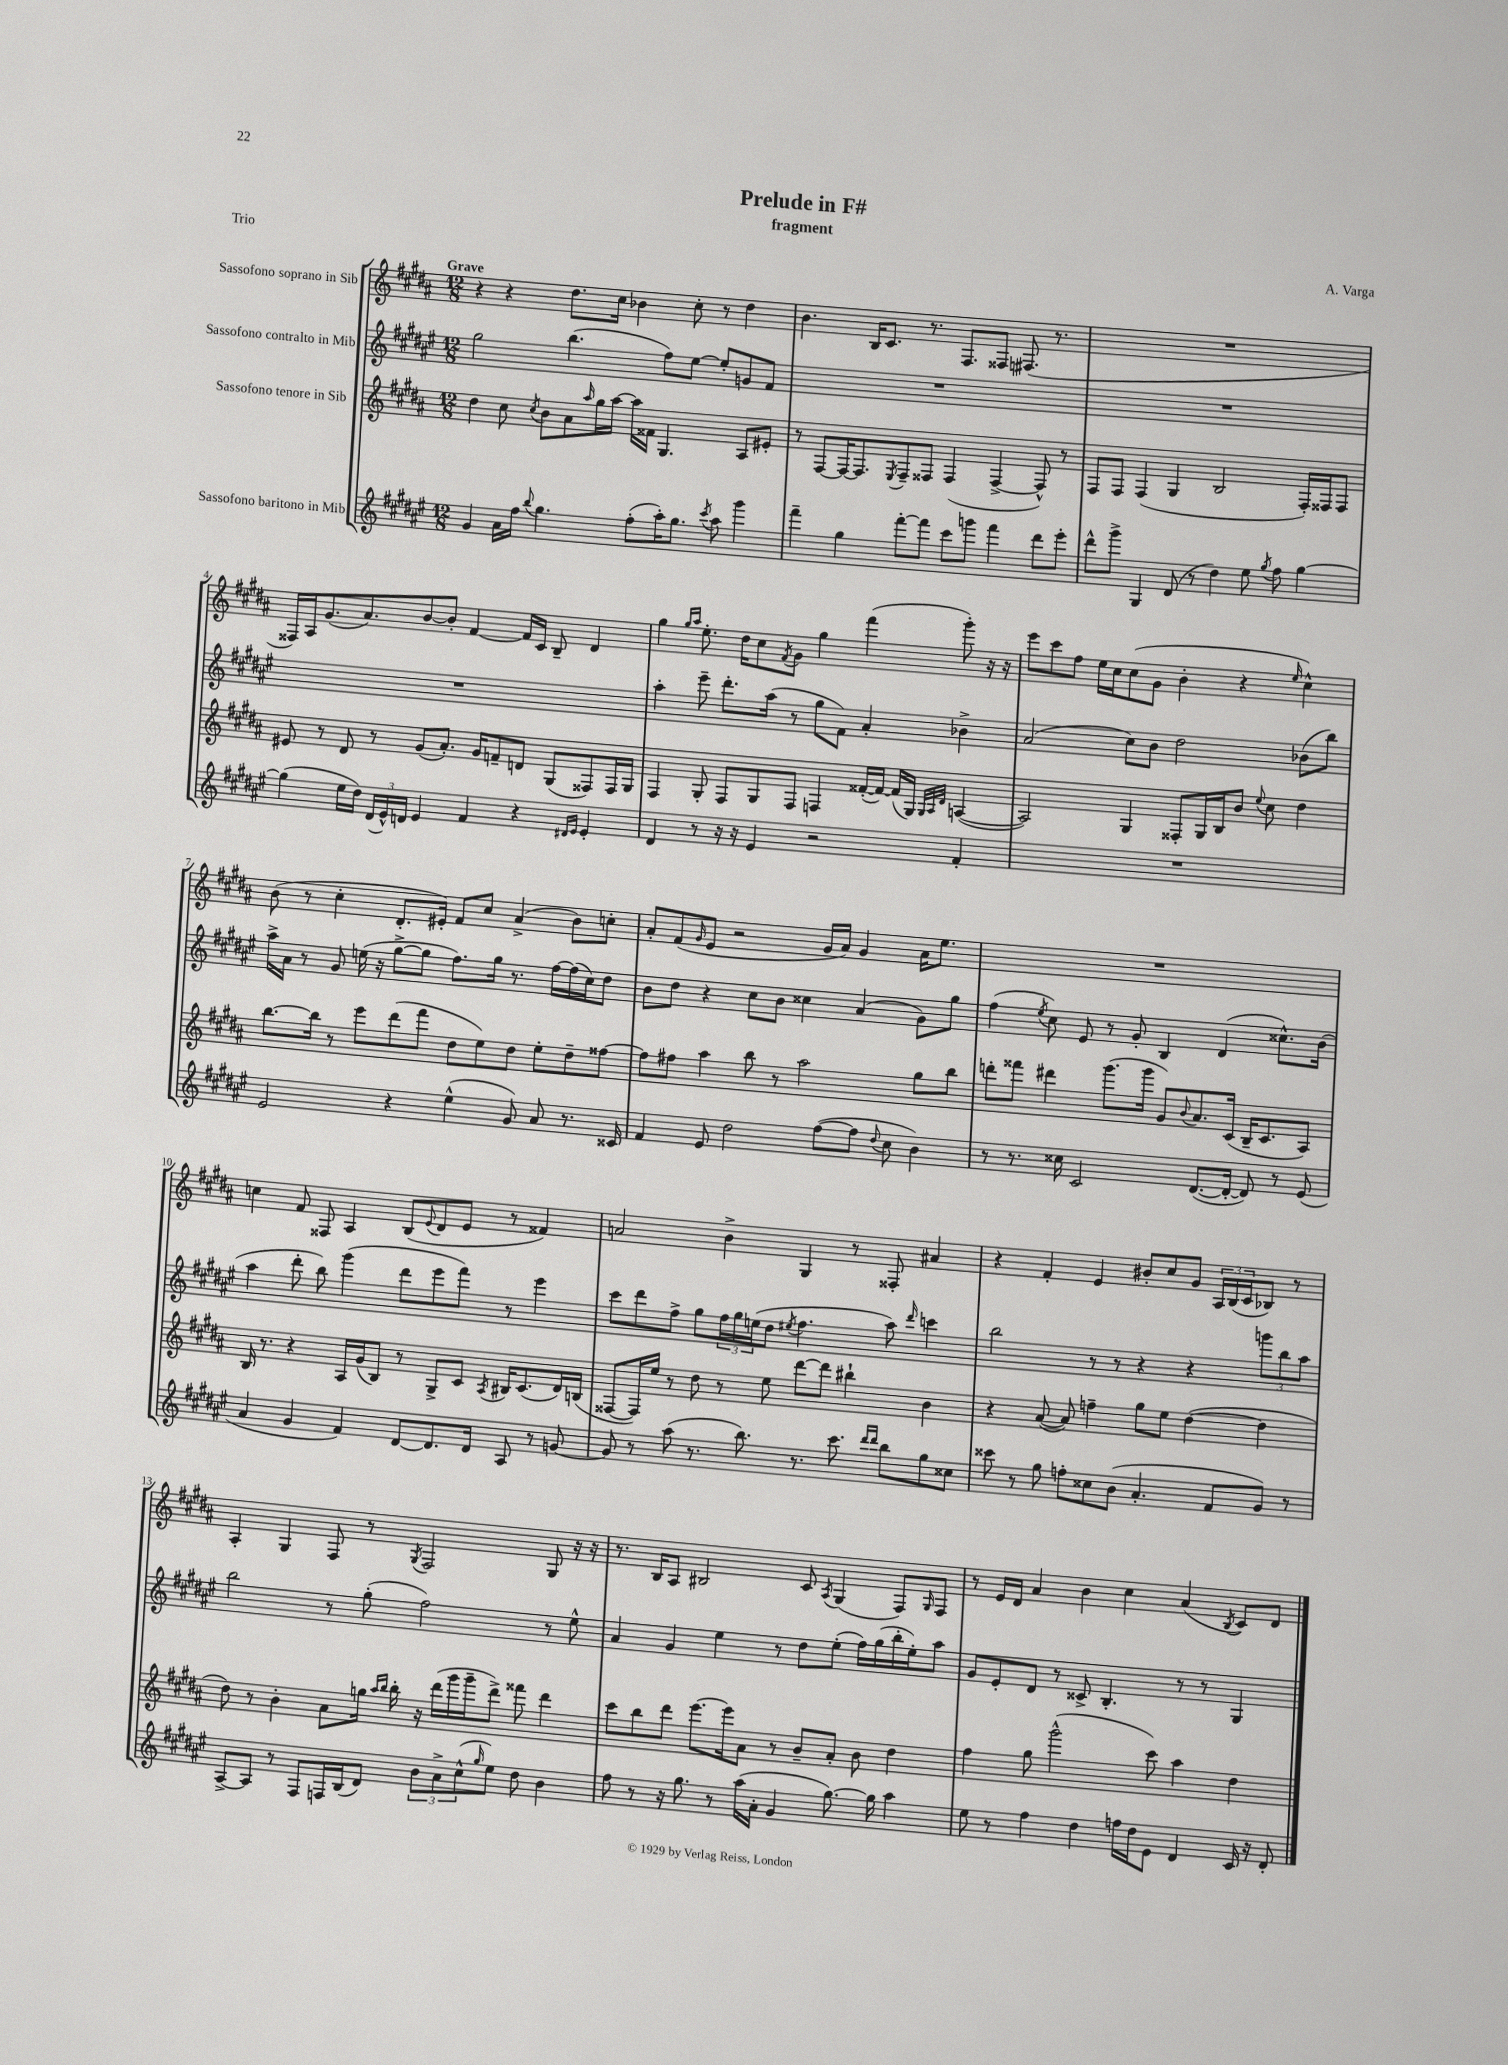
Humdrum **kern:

**kern	**kern	**kern	**kern
*staff4	*staff3	*staff2	*staff1
*clefG2	*clefG2	*clefG2	*clefG2
*k[f#c#g#d#a#e#]	*k[f#c#g#d#a#]	*k[f#c#g#d#a#e#]	*k[f#c#g#d#a#]
*M12/8	*M12/8	*M12/8	*M12/8
4g#/	4dd#\	2gg#\	4r
16a#\LL	8cc#\	.	4r
16ff#\JJ	.	.	.
8qqbb/	8qcc#/	.	.
4.gg#\	8b\L	.	.
.	8a#\	(4.bb\	8.dd#\L
.	16qqaa#/	.	.
.	16gg#\L	.	.
.	[16aa#\JJ	.	16cc#\Jk
(8ff#'\L	16aa#\]LL	.	4b-\
.	16f##\JJ	.	.
16aa#'\K)	4.G#/	8ff#\L)	.
8.gg#\J	.	.	.
.	.	[8ee#\J	8cc#'\
8qccc#/	.	.	.
8aa#\	.	8ee#'/]L	8r
4ggg#\	8A#/L	8g/	4dd#\
.	8e#'/J	8f#/J	.
=	=	=	=
4fff#~\	8r	1.r	4.b\
.	[8F#/L	.	.
4gg#\	16F#/_K	.	.
.	8.F#/]	.	.
.	.	.	16B/LK
.	.	.	8.c#/J
.	8qE/	.	.
[8fff#'\L	8F#~/	.	.
8fff#\]J	8F##/J	.	8.r
8ccc#\L	(4F##/	.	.
.	.	.	8.F#/L
8ggg\J	.	.	.
4fff#\	[4F##^/	.	8F##/J
.	.	.	(8.F#/
8ddd#\L	8F##^^/])	.	.
.	.	.	8.r
8eee#'\J	8r	.	.
=	=	=	=
8ddd#^^\L	8F#/L	1.r	1.r
8ggg#^\J	8F#/J	.	.
4G#/	(4F#/	.	.
(8d#/	4G#/	.	.
8r	.	.	.
4dd#\)	2B/	.	.
8ee#\	.	.	.
8qgg#/	.	.	.
8ff#\	.	.	.
[4gg#\	16F#'/LL)	.	.
.	16F##/J	.	.
.	8F##/J	.	.
=	=	=	=
(4gg#\]	8e#/	1.r	16F##/LL)
.	.	.	16A#/J
.	8r	.	(8.g#/
16ee#\LL	8d#/	.	.
16dd#\JJ)	.	.	8.a#/)
(24d#/LL	8r	.	.
24e#^^/)	.	.	.
24d/JJ	.	.	.
4e#/	(8g#/L	.	[8b/
.	8.a#'/J)	.	8b'/]J
4f#/	.	.	[4f#/
.	16g#/LK	.	.
.	8f~/	.	.
4r	8d/J	.	16f#/]LL
.	.	.	16c#/JJ
.	(8G#/L	.	8B~/
16qqd#/LL	.	.	.
16qqe#/JJ	.	.	.
4e#'/	8F##/)	.	4d#/
.	16F##/L	.	.
.	16G#/JJ	.	.
=	=	=	=
4d#/	4F#/	4aa#'\	4gg#\
.	.	.	16qqgg#/LL
.	.	.	16qqaa#/JJ
8r	8G#'/	8eee#~\	8.ee'\
16r	8F#/L	8.ddd#'\L	.
16r	.	.	16dd#\LK
4e#/	8G#/	.	8cc#\
.	.	(16aa#\Jk	.
.	.	.	8qf#/
.	8F#/J	8r	8g#\J
2r	4F/	8gg#\L	4gg#\
.	.	8f#\J)	.
.	([16f##'/LL	4a#'/	(4fff#\
.	16f##/_JJ)	.	.
.	(16f##/]LL	.	.
.	16G#/JJ)	.	.
.	32qqG#/LLL	.	.
.	32qqA#/	.	.
.	32qqd#/JJJ	.	.
4f#'/	([4A/	4b-^\	8ggg#'\)
.	.	.	16r
.	.	.	16r
=	=	=	=
1.r	2A/])	(2a#/	8eee\L
.	.	.	8ccc#\
.	.	.	8ff#\J
.	.	.	16ee\LL
.	.	.	16cc#\J
.	4G#/	8cc#\L)	(8cc#\
.	.	8b\J	8g#\J
.	8F##'/L	2dd#\	4b'\
.	16G#/L	.	.
.	16B/J	.	.
.	8b/J	.	4r
.	8qqee/	.	.
.	8cc#\	.	.
.	.	.	16qqee/
.	4dd#\	(8b-\L	4cc#^^\)
.	.	8bb\J)	.
=	=	=	=
2e#/	[8.bb\L	16aa#^\LL	(8b\
.	.	16a#\JJ	.
.	.	8r	8r
.	16bb\]Jk	.	.
.	8r	8g#/	4cc#'\
.	8eee\L	(16ee\	.
.	.	16r	.
4r	(8ddd#\	[8gg#^\L	8.d#'/L
.	8fff#\J	8gg#\]J	.
.	.	.	16e#'/Jk)
(4ee#^^\	8dd#\L	8.ff#\L)	8f#/L
.	8ee\)	.	8cc#/J
.	.	16gg#\Jk	.
8g#/)	8dd#\J	8.r	(4a#^/
8a#/	8ee'\L	.	.
.	.	[16ff#\LL	.
8.r	8dd#~\	(16ff#\]	8b\L)
.	.	16cc#\J)	.
.	[8ff##\J	8dd#\J	8cc'\J
16c##/	.	.	.
=	=	=	=
4f#/	8ff##\]L	8b\L	8a#'/L
.	8ff#\J	8dd#\J	(8f#/
.	.	.	16qqg#/
8e#/	4aa#\	4r	8e/J
2dd#\	.	.	2r
.	8bb\	8cc#\L	.
.	8r	8b\J	.
.	2aa#\	4cc##\	.
([8ff#\L	.	.	16g#/LL
.	.	.	16a#/JJ)
8ff#\]J	.	(4a#/	4g#/
8qqdd#/	.	.	.
8cc#\	.	.	.
4b\)	8gg#\L	8g#\L)	16a#\LK
.	.	.	8.ee\J
.	8bb\J	8gg#\J	.
=	=	=	=
8r	8ddd'\L	(4ff#\	1.r
8.r	8fff##\J	.	.
.	.	8qee#/	.
.	4ddd#\	8cc#\)	.
16cc##\	.	.	.
2c#/	.	8e#/	.
.	(8.ggg#\L	8r	.
.	.	8g#'/	.
.	16ggg#\Jk	.	.
.	8g#/L)	4B/	.
.	8qqb/	.	.
([8.d#/L	8.a#/	.	.
.	.	(4d#/	.
16d#'/_Jk	(16c#/Jk	.	.
8d#/])	16B~/LK	.	.
.	8.c#/	.	.
8r	.	8.cc##^^\L)	.
(8e#/	8A#/J)	.	.
.	.	(16b\Jk	.
=	=	=	=
4a#/	16B/	4aa#\	4cc\
.	8.r	.	.
4g#/	4r	8ddd#'\	8f#/
.	.	8bb\)	8F##/
4f#/)	16A#/LL	(4ggg#\	4A#/
.	(16g#/J	.	.
.	8B/J)	.	.
[8d#/L	8r	8ddd#\L	(8B/L
.	.	.	8qqe/
8.d#/]	8G#^/L	8eee#\	8d#/
.	8c#/J	8fff#\J)	8e/J
16d#/Jk	.	.	.
.	8qA#/	.	.
8A#/	16B#/LK	8r	8r
.	(8.c#/	.	.
8r	.	4eee#\	4f##/)
[8g/	16d#/L)	.	.
.	(16B/JJ	.	.
=	=	=	=
8g/]	[8F##/L	8ccc#\L	2a/
8r	16F##/]L)	8ddd#\	.
.	16ee/JJ	.	.
(8aa#\	8r	8ff#^\J	.
8.r	8dd#\	8gg#\L	.
.	8r	24ff#\L	4b^\
.	.	24gg#\	.
8.bb\)	.	.	.
.	.	(24ee\J	.
.	8ee\	8dd#\J	.
.	.	8qee#/	.
8.r	[8ddd#\L	4.ff#\	4G#/
.	8ddd#\]J	.	.
8.ccc#\	.	.	.
.	4bb#`\	.	8r
16qqddd#/LL	.	.	.
16qqddd#/JJ	.	.	.
8bb\L	.	8aa#\)	8F##'/
.	.	16qqddd#/	.
8gg#\	4b\	4ccc\	4a#/
8cc##\J	.	.	.
=	=	=	=
8ccc##\	4r	2bb\	4r
8r	.	.	.
8gg#\	([8a#/	.	4f#'/
8ff'\L	8a#/])	.	.
8cc##\	4ff~\	8r	4e/
(8b\J	.	8r	.
4.a#'/	8gg#\L	4r	8b#'/L
.	8ee\J	.	8cc#/
.	([4dd#\	4r	8g#/J
8f#/L	.	.	24A#/LL
.	.	.	(24B/
.	.	.	24c#/J
8g#/J)	4dd#\]	12ggg\L	8B-/J)
.	.	12bb\	.
8r	.	.	8r
.	.	12aa#\J	.
=	=	=	=
[8A#^/L	8dd#\)	2bb\	4A#'/
8A#/]J	8r	.	.
8r	4b'\	.	4G#/
8F#/L	.	.	.
16F/L	8a#\L	8r	8F#/
(16B/J	.	.	.
8d#/J)	16gg\Jk	(8gg#'\	8r
.	16qqaa#/LL	.	.
.	16qqbb/JJ	.	.
.	16bb'\	.	.
.	.	.	8qG#/
12b\L	16r	2ff#\)	2F#/
.	(16ddd#\LL	.	.
12a#^\	.	.	.
.	16ggg#\	.	.
(12cc#^^\	.	.	.
.	16ggg#~\J	.	.
16qqgg#/	.	.	.
8ee#\J)	8ddd#^\J)	.	.
8dd#\	8fff##\	.	.
4b\	4ddd#\	8r	8G#/
.	.	8ee#^^\	16r
.	.	.	16r
=	=	=	=
8ff#\	8ccc#\L	4a#/	8.r
8r	8bb\	.	.
.	.	.	16B/LK
16r	8ddd#\J	4g#/	8A#/J
8.gg#\	.	.	.
.	[8.eee\L	.	2B#/
8r	.	4ee#\	.
.	16eee\]k	.	.
(16aa#\LL	8a#\J	.	.
16a#'\JJ	.	.	.
4g#/	8r	8r	.
.	8b~/L	8dd#\L	8c#/
.	.	.	8qA#/
[8.gg#\)	8a#'/J	(8ee#'\J	(4G#/
.	8b\	16ff#\LL)	.
16gg#\]	.	(16gg#\	.
4aa#\	4dd#\	16bb'\	8F#/L)
.	.	16ee#'\J)	.
.	.	.	16qqG#/
.	.	8aa#\J	8F#/J
=	=	=	=
8ee#\	4ff#\	8g#/L	8r
8r	.	8e#'/	16e/LL
.	.	.	16d#/JJ
4ff#\	8gg#\	8d#/J	4a#/
.	(2ggg#^^\	8r	.
4dd#\	.	8c##^/	4b\
.	.	4.B'/	.
16ff\LL	.	.	4cc#\
16dd#\J	.	.	.
8e#\J	8ccc#\)	.	.
4d#/	4aa#\	8r	(4a#/
.	.	8r	.
.	.	.	8qB/
16c#/	4dd#\	4G#/	8c#/L)
16r	.	.	.
8d#'/	.	.	8d#/J
==	==	==	==
*-	*-	*-	*-
